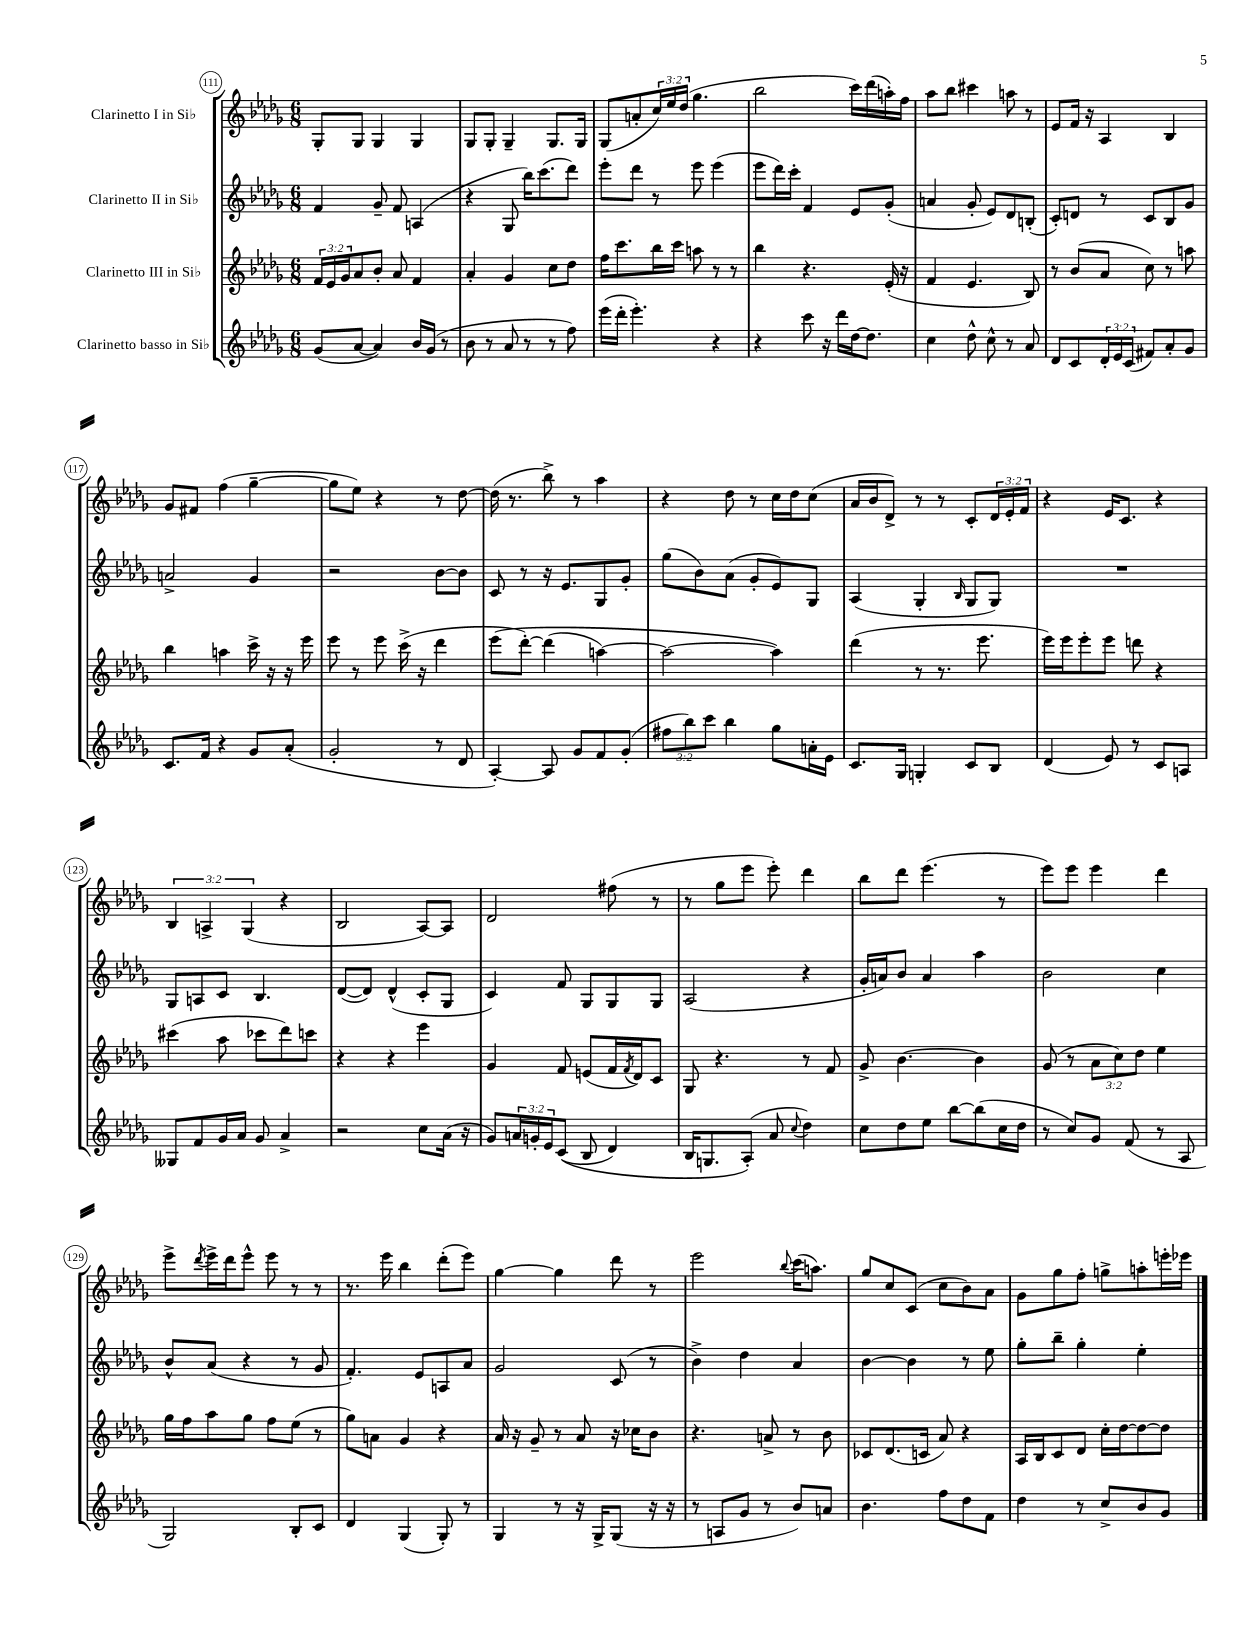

**kern	**kern	**kern	**kern
*staff4	*staff3	*staff2	*staff1
*clefG2	*clefG2	*clefG2	*clefG2
*k[b-e-a-d-g-]	*k[b-e-a-d-g-]	*k[b-e-a-d-g-]	*k[b-e-a-d-g-]
*M6/8	*M6/8	*M6/8	*M6/8
(8g-/L	24f/LL	4f/	8G-'/L
.	24e-/	.	.
.	24g-/J	.	.
[8a-/J	8a-/	.	8G-/J
4a-/])	8b-'/J	8g-~/	4G-/
.	8a-/	8f/	.
16b-/LL	4f/	(4A/	4G-/
(16g-/JJ	.	.	.
8r	.	.	.
=	=	=	=
8b-\	4a-'/	4r	8G-/L
8r	.	.	8G-'/J
8a-/	4g-/	8G-/	4G-~/
8r	.	16bb-\LK)	.
.	.	(8.ccc\	.
8r	8cc\L	.	8.G-/L
8ff\)	8dd-\J	8ddd-\J)	.
.	.	.	16G-/Jk
=	=	=	=
(16eee-\LL	16ff\LK	8eee-'\L	(8G-/L
16ddd-'\JJ	8.ccc\	.	.
4.eee-'\)	.	8ddd-\J	8a'/
.	16bb-\L	8r	24cc/L)
.	.	.	24ee-/
.	16ccc\JJ	.	.
.	.	.	(24dd-/JJ
.	8aa\	8eee-\	4.gg-\
4r	8r	(4eee-\	.
.	8r	.	.
=	=	=	=
4r	4bb-\	8eee-\L	2bb-\
.	.	16ddd-\L)	.
.	.	16ccc'\JJ	.
8ccc\	4.r	4f/	.
16r	.	.	.
16ddd-\LL	.	.	.
[16dd-\J	.	8e-/L	16ccc\LL)
8.dd-\]J	.	.	(16ddd-\
.	(16e-'/	(8g-'/J	16aa'\)
.	16r	.	16ff\JJ
=	=	=	=
4cc\	4f/	4a/	8aa-\L
.	.	.	8bb-\J
8dd-^^\	4.e-/	8g-'/	4ccc#\
8cc^^\	.	8e-/L)	.
8r	.	8d-/	8aa\
8a-/	8B-/)	(8B'/J	8r
=	=	=	=
8d-/L	8r	8c'/L)	8e-/L
8c/	(8b-/L	8d/J	16f/Jk
.	.	.	16r
24d-'/L	8a-/J	8r	4A-/
24e-/	.	.	.
(24c/JJ	.	.	.
8f#/L)	8cc\)	8c/L	.
8a-'/	8r	8B-/	4B-/
8g-/J	8aa\	8g-/J	.
=	=	=	=
8.c/L	4bb-\	2a^/	8g-/L
.	.	.	8f#/J
16f/Jk	.	.	.
4r	4aa\	.	(4ff\
8g-/L	16ccc^\	4g-/	[4gg-~\
.	16r	.	.
(8a-'/J	16r	.	.
.	16eee-\	.	.
=	=	=	=
2g-'/	8eee-\	2r	8gg-\]L
.	8r	.	8ee-\J)
.	8eee-\	.	4r
.	(16ccc^\	.	.
.	16r	.	.
8r	4ddd-\	[8b-\L	8r
8d-/	.	8b-\]J	[8dd-\
=	=	=	=
[4A-'/)	&(8eee-\L	8c/	(16dd-\]
.	.	.	8.r
.	[8ddd-'\J)	8r	.
8A-/]	(4ddd-\]	16r	8bb-^\)
.	.	8.e-/L	.
8g-/L	.	.	8r
8f/	[4aa\)	8G-/	4aa-\
(8g-'/J	.	8g-'/J	.
=	=	=	=
12ff#\L	2aa\_	(8gg-\L	4r
12bb-\)	.	.	.
.	.	8b-\)	.
12ccc\J	.	.	.
4bb-\	.	(8a-\J	8dd-\
.	.	8g-'/L	8r
8gg-\L	4aa\]&)	8e-/)	16cc\LL
.	.	.	16dd-\J
16a'\L	.	8G-/J	(8cc\J
16e-\JJ	.	.	.
=	=	=	=
8.c/L	(4ddd-\	(4A-/	16a-/LL
.	.	.	16b-/J
.	.	.	8d-^/J)
16G-/Jk	.	.	.
4G'/	8r	4G-'/	8r
.	8.r	.	8r
.	.	16qqB-/	.
8c/L	.	8G-/L	8c'/L
.	8.eee-\	.	.
8B-/J	.	8G-/J)	24d-/L
.	.	.	24e-'/
.	.	.	24f/JJ
=	=	=	=
(4d-/	16eee-\LL)	2.r	4r
.	16eee-\J	.	.
.	8eee-'\	.	.
8e-/)	8eee-\J	.	16e-/LK
.	.	.	8.c/J
8r	8ddd\	.	.
8c/L	4r	.	4r
8A/J	.	.	.
=	=	=	=
8G--/L	(4ccc#\	8G-/L	6B-/
8f/	.	8A/	.
.	.	.	6A^/
16g-/L	8aa-\	8c/J	.
16a-/JJ	.	.	.
.	.	.	(6G-/
8g-/	8ccc-\L	4.B-/	.
4a-^/	8ddd-\)	.	4r
.	8ccc\J	.	.
=	=	=	=
2r	4r	([8d-/L	2B-/
.	.	8d-/]J)	.
.	4r	(4d-^^/	.
8cc\L	4eee-\	8c'/L	[8A-/L)
(16a-\Jk	.	8G-/J	8A-/]J
16r	.	.	.
=	=	=	=
8g-/L)	4g-/	4c/)	2d-/
24a/L	.	.	.
24g'/	.	.	.
24e-/J	.	.	.
&((8c/J	8f/	8f/	.
8B-/	(8e/L	8G-/L	.
4d-/)	16f/L	8G-/	(8ff#\
.	8qf/	.	.
.	16d-/J)	.	.
.	8c/J	8G-/J	8r
=	=	=	=
16B-/LK	8G-/	(2A-/	8r
8.G/	.	.	.
.	4.r	.	8gg-\L
(8A-'/J&)	.	.	8eee-\J
8a-/	.	.	8eee-'\)
8qqcc/	.	.	.
4dd-\)	8r	4r	4ddd-\
.	8f/	.	.
=	=	=	=
8cc\L	8g-^/	16g-'/LL	8bb-\L
.	.	16a/J)	.
8dd-\	[4.b-\	8b-/J	8ddd-\J
8ee-\J	.	4a/	(4.eee-\
[8bb-\L	.	.	.
(8bb-\]	4b-\]	4aa-\	.
16cc\L	.	.	8r
16dd-\JJ	.	.	.
=	=	=	=
8r	(8g-/	2b-\	8eee-\L)
8cc/L)	8r	.	8eee-\J
8g-/J	12a-\L	.	4eee-\
.	12cc\)	.	.
(8f/	.	.	.
.	12dd-\J	.	.
8r	4ee-\	4cc\	4ddd-\
8A-/	.	.	.
=	=	=	=
2G-/)	16gg-\LL	8b-^^/L	8eee-^\L
.	16ff\J	.	.
.	.	.	8qddd-/
.	8aa-\	(8a-/J	16eee-^\L
.	.	.	16ddd-\J
.	8gg-\J	4r	8eee-^^\J
.	8ff\L	.	8eee-\
8B-'/L	(8ee-\J	8r	8r
8c/J	8r	8g-/	8r
=	=	=	=
4d-/	8gg-\L)	4.f'/)	8.r
.	8a\J	.	.
.	.	.	16eee-\
(4G-/	4g-/	.	4bb-\
.	.	8e-/L	.
8G-'/)	4r	8A/	(8ddd-'\L
8r	.	8a-/J	8eee-\J)
=	=	=	=
4G-/	16a-/	2g-/	[4gg-\
.	16r	.	.
.	8g-~/	.	.
8r	8r	.	4gg-\]
16r	8a-/	.	.
16G-^/LK	.	.	.
(8G-/J	16r	(8c/	8ddd-\
.	16cc-\LK	.	.
16r	8b-\J	8r	8r
16r	.	.	.
=	=	=	=
8r	4.r	4b-^\)	2eee-\
8A/L	.	.	.
8g-/J	.	4dd-\	.
8r	8a^/	.	.
.	.	.	8qqbb-/
8b-/L)	8r	4a-/	(16ccc\LK
.	.	.	8.aa\J)
8a/J	8b-\	.	.
=	=	=	=
4.b-\	8c-/L	[4b-\	8gg-/L
.	(8.d-/	.	8cc/
.	.	4b-\]	(8c/J
.	16c/Jk	.	.
8ff\L	8a-/)	.	8cc\L
8dd-\	4r	8r	8b-\)
8f\J	.	8ee-\	8a-\J
=	=	=	=
4dd-\	16A-/LL	8gg-'\L	8g-\L
.	16B-/J	.	.
.	8c/	8bb-~\J	8gg-\
8r	8d-/J	4gg-'\	8ff'\J
8cc^/L	16cc'\LL	.	8gg^\L
.	[16dd-\J	.	.
8b-/	8dd-\_	4ee-'\	8aa'\
8g-/J	8dd-\]J	.	16eee'\L
.	.	.	16eee-\JJ
==	==	==	==
*-	*-	*-	*-
